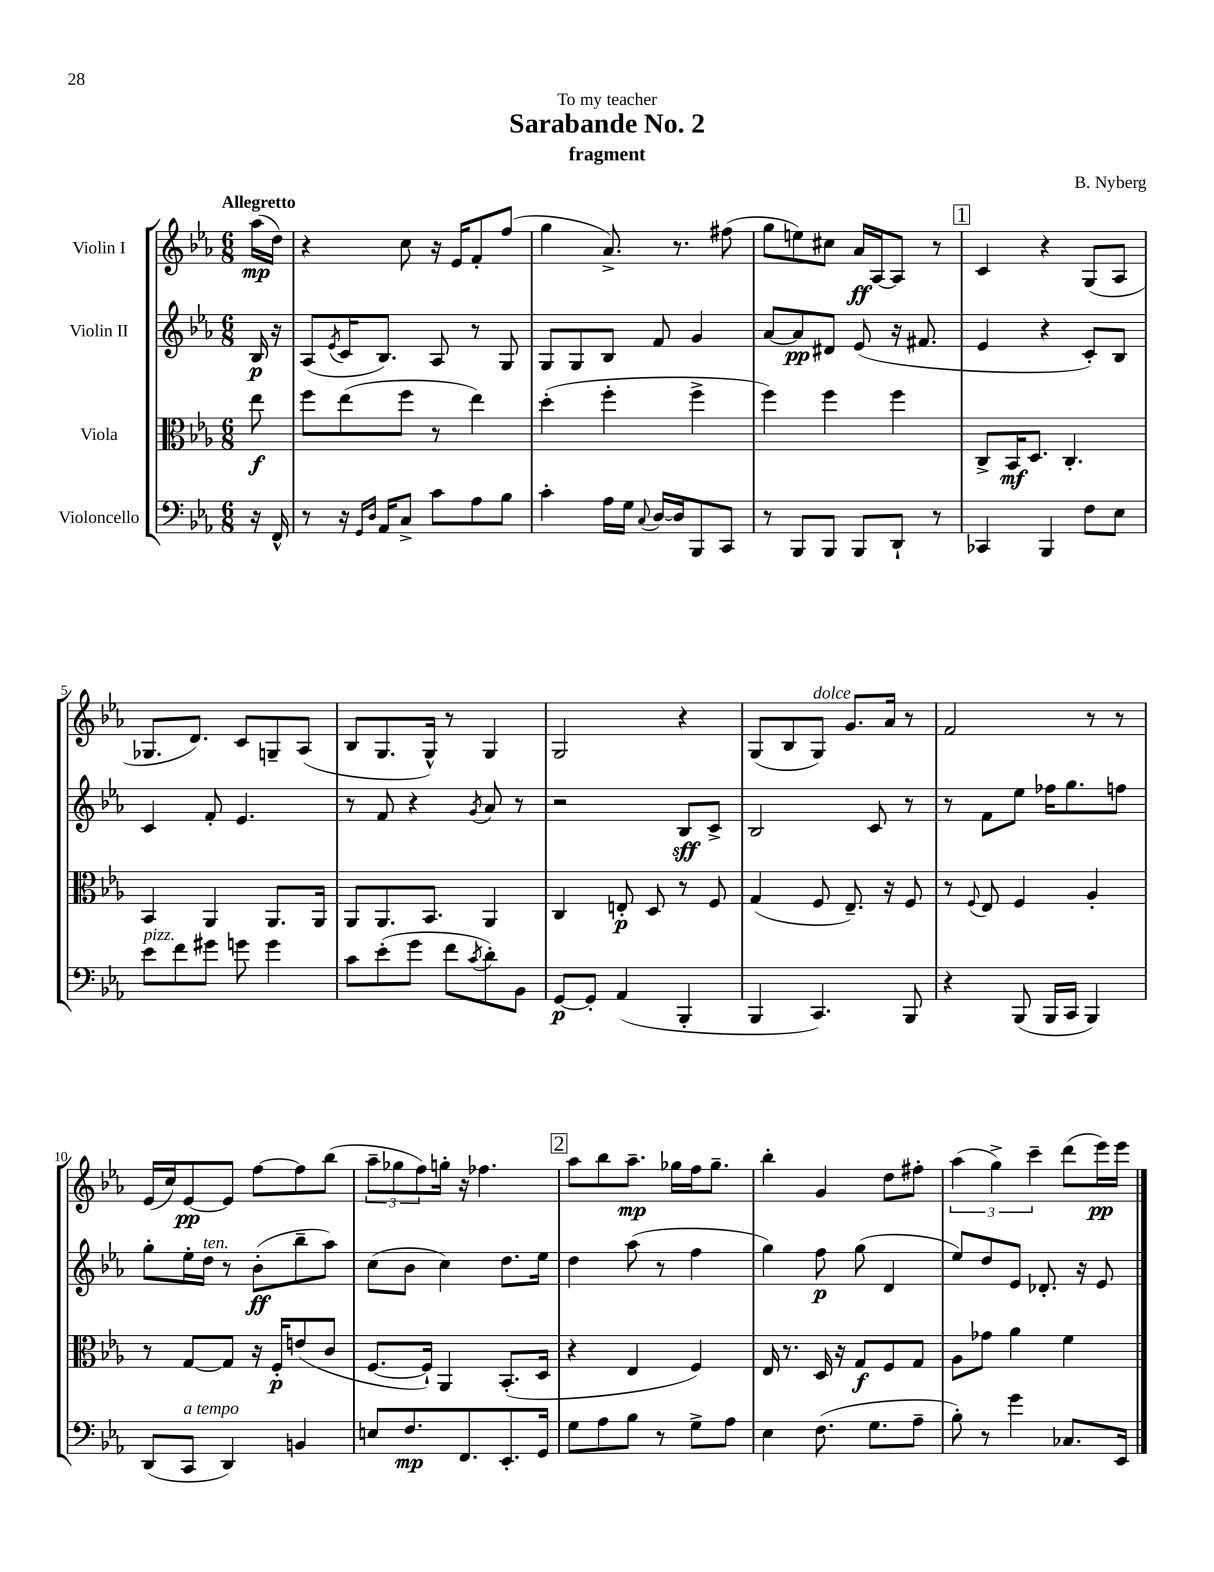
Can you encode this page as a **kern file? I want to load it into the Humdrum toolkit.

**kern	**kern	**kern	**kern
*staff4	*staff3	*staff2	*staff1
*clefF4	*clefC3	*clefG2	*clefG2
*k[b-e-a-]	*k[b-e-a-]	*k[b-e-a-]	*k[b-e-a-]
*M6/8	*M6/8	*M6/8	*M6/8
16r	8ee-	16B-	(16aa-
16FF^^	.	16r	16dd)
=	=	=	=
8r	8ff	(8A-	4r
.	.	8qe-	.
16r	(8ee-	16c	.
16qqGG	.	.	.
16qqD	.	.	.
16AA-	.	8.B-)	.
8C^	8ff	.	8cc
8c	8r	8A-	16r
.	.	.	16e-
8A-	4ee-)	8r	8f'
8B-	.	8G	(8ff
=	=	=	=
4c'	(4dd'	8G	4gg
.	.	8G	.
16A-	4ff'	8B-	8.a-^)
16G	.	.	.
8qqC	.	.	.
[16D	.	8f	.
16D]	.	.	8.r
8BBB-	4ff^	4g	.
8CC	.	.	(8ff#
=	=	=	=
8r	4ff)	[8a-	8gg
8BBB-	.	8a-]	8ee)
8BBB-	4ff	8d#	8cc#
8BBB-	.	(8e-	16a-
.	.	.	[16A-
8DD`	4ff	16r	8A-]
.	.	8.f#	.
8r	.	.	8r
=	=	=	=
4CC-	8C^	4e-	4c
.	16BB-	.	.
.	8.D	.	.
4BBB-	.	4r	4r
.	4.C'	.	.
8F	.	8c')	(8G
8E-	.	8B-	8A-
=	=	=	=
8e-	4BB-	4c	8.G-
8f	.	.	.
.	.	.	8.d)
8g#	4AA-	8f'	.
8g	.	4.e-	8c
4g	8.AA-	.	8G~
.	.	.	(8A-
.	16AA-	.	.
=	=	=	=
8c	8AA-	8r	8B-
(8e-'	8.AA-	8f	8.G
8g	.	4r	.
.	8.BB-	.	16G^^)
8f	.	.	8r
8qc	.	8qg	.
8d')	4AA-	8a-	4G
8BB-	.	8r	.
=	=	=	=
[8GG	4C	2r	2G
8GG']	.	.	.
(4AA-	8E'	.	.
.	8D	.	.
4BBB-'	8r	8B-	4r
.	8F	8c^	.
=	=	=	=
4BBB-	(4G	2B-	(8G
.	.	.	8B-
4.CC)	8F	.	8G)
.	8.E-~)	.	8.g
.	.	8c	.
.	16r	.	16a-
8BBB-	8F	8r	8r
=	=	=	=
4r	8r	8r	2f
.	8qqF	.	.
.	8E-	8f	.
(8BBB-	4F	8ee-	.
16BBB-	.	16ff-	.
16CC	.	8.gg	.
4BBB-)	4A-'	.	8r
.	.	8ff	8r
=	=	=	=
(8DD	8r	8gg'	(16e-
.	.	.	16cc)
8CC	[8G	16ee-'	[8e-
.	.	16dd	.
4DD)	8G]	8r	8e-]
.	16r	(8b-'	[8ff
.	16F'	.	.
4BB	(8e	8bb-~	8ff]
.	8c	8aa-)	(8bb-
=	=	=	=
8E	[8.F	(8cc	12aa-~
.	.	.	12gg-
8.F	.	8b-	.
.	.	.	12ff)
.	16F`])	.	.
.	4AA-	4cc)	16gg'
8.FF	.	.	16r
.	.	.	4.ff-
8.EE-'	(8.BB-'	8.dd	.
16GG	16D	16ee-	.
=	=	=	=
8G	4r	4dd	8aa-
8A-	.	.	8bb-
8B-	4E-	(8aa-	8.aa-~
8r	.	8r	.
.	.	.	16gg-
8G^	4F)	4ff	16ff
.	.	.	8.gg-~
8A-	.	.	.
=	=	=	=
4E-	16E-	4gg)	4bb-'
.	8.r	.	.
(8.F	16D	8ff	4g
.	16r	.	.
.	8G	(8gg	.
8.G	.	.	.
.	8F	4d	8dd
8A-~	8G	.	8ff#'
=	=	=	=
8B-')	8A-	8ee-)	(6aa-
8r	8g-	8dd	.
.	.	.	6gg^)
4g	4a-	8e-	.
.	.	.	6ccc~
.	.	8.d-'	.
8.C-	4f	.	(8ddd
.	.	16r	.
.	.	8e-	16eee-)
16EE-	.	.	16eee-
==	==	==	==
*-	*-	*-	*-
